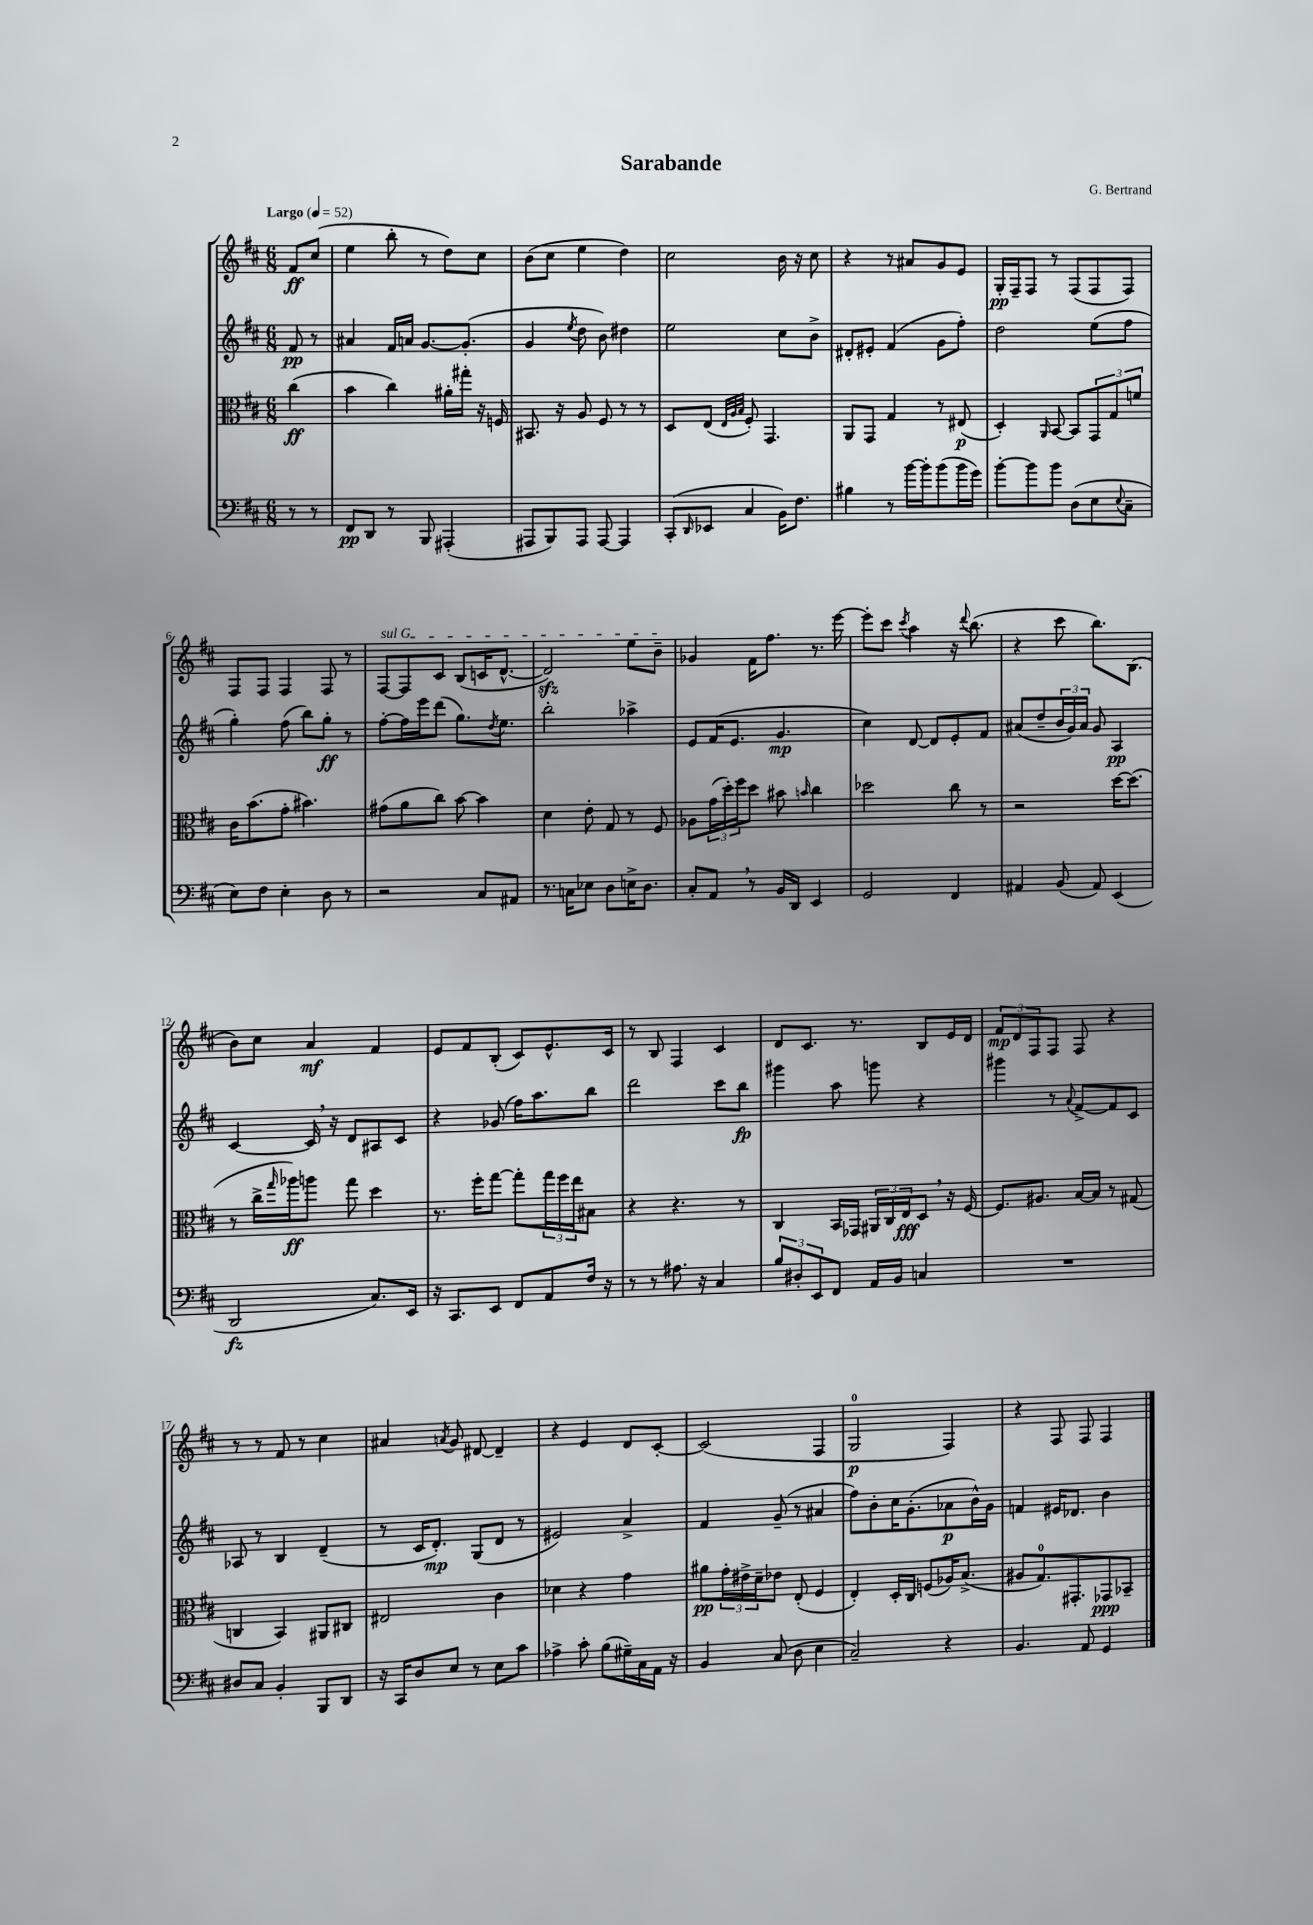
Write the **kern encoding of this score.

**kern	**kern	**kern	**kern
*staff4	*staff3	*staff2	*staff1
*clefF4	*clefC3	*clefG2	*clefG2
*k[f#c#]	*k[f#c#]	*k[f#c#]	*k[f#c#]
*M6/8	*M6/8	*M6/8	*M6/8
*MM52	*MM52	*MM52	*MM52
8r	(4cc#	8f#	8f#
8r	.	8r	(8cc#
=	=	=	=
8FF#	4b	4a#	4ee
8DD	.	.	.
8r	4cc#)	16f#	8bb'
.	.	16a	.
8BBB	.	[8.g	8r
(4AAA#'	16a#'	.	8dd)
.	16gg#'	(8.g']	.
.	16r	.	8cc#
.	16F	.	.
=	=	=	=
8AAA#	8.BB#	4g	(8b
8BBB)	.	.	8cc#
.	16r	.	.
.	.	8qee	.
8AAA#	8A	8dd	4ee
[8AAA#	8F#	8b)	.
4AAA#]	8r	4dd#	4dd)
.	8r	.	.
=	=	=	=
(8CC#'	8D	2ee	2cc#
16qqDD	.	.	.
8EE-	(8E	.	.
.	32qqE	.	.
.	32qqA	.	.
.	32qqB	.	.
4C#	8F#')	.	.
.	4.GG	.	.
16BB)	.	8cc#	16b
8.F#	.	.	16r
.	.	8b^	8cc#
=	=	=	=
4B#	8AA	8d#'	4r
.	8GG	8e#'	.
8r	4G	(4f#	8r
[16b	.	.	8a#
16b']	.	.	.
(8b	8r	8g	8g
16b	(8E#	8ff#')	8e
16g)	.	.	.
=	=	=	=
[8b'	4D')	2dd	16G'
.	.	.	16F#~
8b]	.	.	8F#
.	16qqAA	.	.
8b	[8BB	.	8r
(8D	8BB]	.	(8F#
8E	12GG	(8ee	8F#
.	12G	.	.
8qqE	.	.	.
8C#~	.	8ff#	8F#)
.	12f	.	.
=	=	=	=
8E)	16c#	4gg')	8F#
.	(8.b	.	.
8F#	.	.	8F#
4E'	8g'	(8ff#	4F#
.	4.b#)	8bb)	.
8D	.	8gg'	8F#
8r	.	8r	8r
=	=	=	=
2r	(8g#	[8ff#'	[8F#
.	8a	16ff#]	8F#]
.	.	16eee	.
.	8cc#)	(8ddd	8c#
.	[8b	8.gg)	(8B
8C#	4b]	.	16c
.	.	8qdd	.
.	.	8.ee	[8.d^^
8AA#	.	.	.
=	=	=	=
8.r	4d	2bb'	2d])
16C	.	.	.
8E-	8e'	.	.
8D	8G	.	.
16E^	8r	4aa-^	8ee
8.D	.	.	.
.	8F#	.	8b~
=	=	=	=
8C#'	8A-	8e	4g-
8AA	(24g	(16f#	.
.	24dd')	.	.
.	.	8.e	.
.	24ff#	.	.
8r	8dd	.	16f#
.	.	.	8.ff#
16BB	8b#	4.g	.
16DD	.	.	.
.	16qqb	.	.
4EE	4cc#	.	8.r
.	.	.	[16eee
=	=	=	=
2GG	2dd-	4cc#)	8eee']
.	.	.	8ccc#
.	.	.	8qccc#
.	.	[8d	4aa
.	.	8d]	.
4FF#	8cc#	8e'	16r
.	.	.	8qqddd
.	.	.	(8.bb
.	8r	8f#	.
=	=	=	=
4AA#	2r	(8a#	4r
.	.	8dd~	.
(8BB	.	24b	8ccc#
.	.	24g)	.
.	.	24a#	.
8AA#)	.	8g	8.bb)
(4EE	[16dd	4A	.
.	(8.dd]	.	(8.B
=	=	=	=
2DD	8r	[4c#	8b)
.	16cc#^	.	8cc#
.	16qqgg	.	.
.	16aa-)	.	.
.	8aa	16c#]	4a
.	.	16r	.
.	8gg	8d	.
8.C#)	4dd	8A#	4f#
.	.	8c#	.
16EE	.	.	.
=	=	=	=
16r	8.r	4r	8e
8.CC#	.	.	.
.	.	.	8f#
.	16ff#'	.	.
8EE	[8gg	(8g-	(8B'
8FF#	8gg']	16ff#)	8c#)
.	.	8.aa	.
8AA	24gg	.	8.e^^
.	24ff#	.	.
.	24ee	.	.
16F#	8B#	8bb	.
16r	.	.	16c#
=	=	=	=
8r	4r	2ddd	8r
8r	.	.	8B
8.A#	4.r	.	4F#
16r	.	.	.
4C#	.	8ccc#	4c#
.	8r	8bb	.
=	=	=	=
12B	4C#	4ggg#	8d
12D#'	.	.	.
.	.	.	8.c#
12EE	.	.	.
8FF#	16BB	8aa	.
.	16GG-	.	8.r
16AA	24AA#	8ggg	.
.	24C#	.	.
16BB	.	.	.
.	24E	.	.
4C	8D	4r	8B
.	16r	.	16e
.	[16F#	.	16d
=	=	=	=
2.r	8.F#]	4ggg#	12f#
.	.	.	12d
.	.	.	12F#
.	8.A#	.	.
.	.	8r	8F#
.	.	8qqa	.
.	[16B	[8f#^	8F#
.	16B]	.	.
.	8r	8f#]	4r
.	(8G#	8c#	.
=	=	=	=
8D#	4C	8A-	8r
8C#	.	8r	8r
4BB'	4BB)	4B	8f#
.	.	.	8r
8BBB	8AA#	(4d~	4cc#
8DD	8C#	.	.
=	=	=	=
16r	2E#	8r	4a#
16CC#	.	.	.
8D	.	16c#	.
.	.	8.d')	.
.	.	.	8qa
8E	.	.	8g
8r	.	(8G	[8d#
8E	4c#	8d	4d#~]
8c#	.	8r	.
=	=	=	=
4A-^	4d-	2e#)	4r
8c#'	4r	.	4e
(8B	.	.	.
16G#~)	4g	4a^	8d
16C#	.	.	.
16AA	.	.	[8c#'
16r	.	.	.
=	=	=	=
4BB	8a#	4f#	(2c#]
.	24g'	.	.
.	24e#^	.	.
.	24d~	.	.
(8C#	8e-	(8g~	.
8D	(8E'	8r	.
4E	4F#	4a#	4F#
=	=	=	=
2C#~)	4E')	8ff#)	2G
.	.	8b'	.
.	16D'	16cc#	.
.	16C#	(8.g'	.
.	(8F	.	.
4r	16A-)	8a-	4F#)
.	(8.B^	.	.
.	.	16b^^)	.
.	.	16g	.
=	=	=	=
4.BB	8A#	4f	4r
.	8.G)	.	.
.	.	16e#	8F#
.	8.GG#'	8.d-	.
8AA	.	.	8F#
4GG	8GG-	4b	4F#
.	8BB-~	.	.
==	==	==	==
*-	*-	*-	*-
